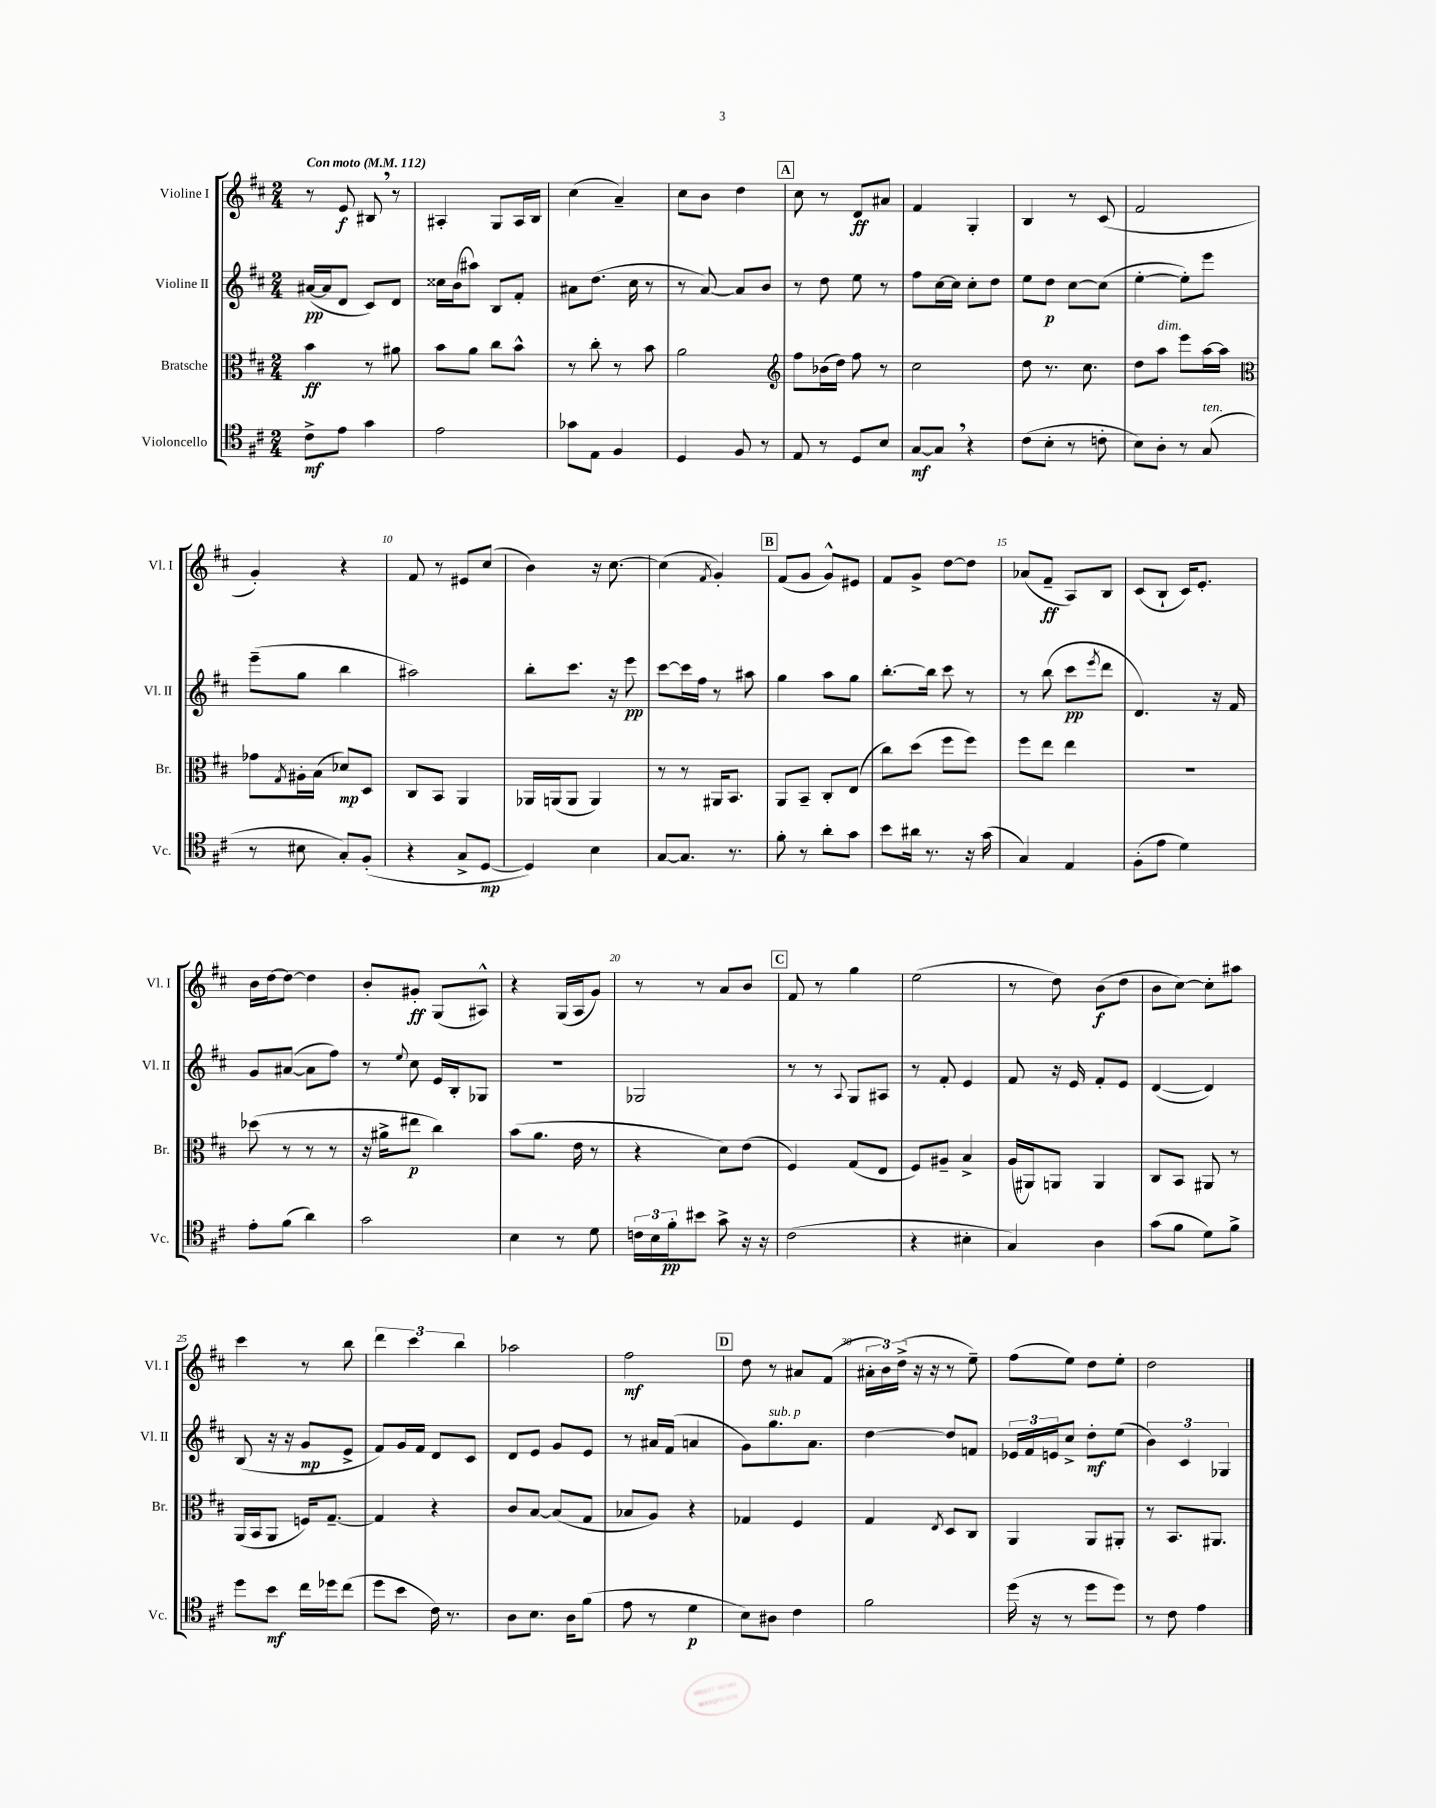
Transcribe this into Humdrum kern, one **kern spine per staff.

**kern	**kern	**kern	**kern
*staff4	*staff3	*staff2	*staff1
*clefC4	*clefC3	*clefG2	*clefG2
*k[f#c#]	*k[f#c#]	*k[f#c#]	*k[f#c#]
*M2/4	*M2/4	*M2/4	*M2/4
*MM112	*MM112	*MM112	*MM112
8c#^	4b	([16a#	8r
.	.	16a#]	.
8e	.	8d	8e
4g	8r	8c#)	8B#
.	8a#	8d	8r
=	=	=	=
2e	8b	16cc##	4A#'
.	.	(16b	.
.	8a	8aa#)	.
.	8cc#	8B	8G
.	8b^^	8f#'	16A#
.	.	.	16B
=	=	=	=
8g-	8r	8a#	(4cc#
8E	8cc#'	(8.dd	.
4F#	8r	.	4a~)
.	.	16cc#	.
.	8b	8r	.
=	=	=	=
4D	2a	8r	8cc#
.	.	[8a)	8b
8F#	.	8a]	4dd
8r	.	8b	.
=	=	=	=
*	*clefG2	*	*
8E	8ff#	8r	8cc#
8r	(16b-	8dd	8r
.	16dd)	.	.
8D	8ff#	8ee	8d
8B	8r	8r	8a#
=	=	=	=
[8G	2cc#	8ff#	4f#
8G]	.	[16cc#	.
.	.	16cc#]	.
4r	.	8cc#'	4G'
.	.	8dd	.
=	=	=	=
(8c#	8dd	8ee	4B
8B'	8.r	8dd	.
8r	.	[8cc#	8r
.	8.cc#	.	.
8c'	.	(8cc#]	(8c#
=	=	=	=
8B)	8dd	[4ee'	2f#
8A'	8aa	.	.
8r	8eee	8ee'])	.
(8G	[16aa	8eee	.
.	16aa]	.	.
=	=	=	=
*	*clefC3	*	*
8r	8g-	(8eee~	4g')
.	8qG	.	.
8B#	16A#'	8gg	.
.	(16B	.	.
8G')	8d-)	4bb	4r
(8F#'	8D	.	.
=	=	=	=
4r	8C#	2aa#)	8f#
.	8BB	.	8r
8G^	4AA	.	8e#
[8D	.	.	(8cc#
=	=	=	=
4D])	16AA-	8bb'	4b)
.	(16AA	.	.
.	8AA	8.ccc#	.
4B	4AA)	.	16r
.	.	16r	[8.cc#
.	.	8eee	.
=	=	=	=
[8G	8r	[8ccc#	(4cc#]
8.G]	8r	16ccc#]	.
.	.	16ff#	.
.	.	.	8qf#
.	16AA#	8r	4g')
8.r	8.BB	.	.
.	.	8aa#	.
=	=	=	=
8f#'	8AA	4gg	(8f#
8r	8BB~	.	8g
8a'	8C#'	8aa	8g^^)
8g	(8E	8gg	8e#
=	=	=	=
8b	8cc#)	[8.bb'	8f#
16a#	(8dd	.	8g^
8.r	.	16bb]	.
.	8ff#	8ccc#	[8dd
16r	8ff#)	8r	8dd]
(16g	.	.	.
=	=	=	=
4G)	8ff#	8r	(8a-
.	8ee	(8bb	8f#~
4E	4ee	8ccc#	8A)
.	.	8qeee	.
.	.	8ddd	8B
=	=	=	=
(8F#'	2r	4.d)	(8c#
8e	.	.	8B`
4d)	.	.	16c#)
.	.	.	8.e'
.	.	16r	.
.	.	16f#	.
=	=	=	=
8e'	(8dd-	8g	16b
.	.	.	[16dd
(8f#	8r	([8a#	8dd_
4a)	8r	8a#]	4dd]
.	8r	8ff#)	.
=	=	=	=
2g	16r	8r	8b'
.	16a#^	.	.
.	.	8qqee	.
.	8ee#	8cc#	8g#'
.	4cc#)	16e	(8G
.	.	16B'	.
.	.	8G-	8A#^^)
=	=	=	=
4B	(8b	2r	4r
.	8.a	.	.
8r	.	.	(16G
.	16e	.	16A
8d	8r	.	8g)
=	=	=	=
24c	4r	2G-	8r
24B	.	.	.
24f#'	.	.	.
8b#	.	.	8r
8g^	8d)	.	8a
16r	(8e	.	8b
16r	.	.	.
=	=	=	=
(2c#	4F#)	8r	8f#
.	.	8r	8r
.	.	8qqA	.
.	(8G	8G	4gg
.	8E	8A#	.
=	=	=	=
4r	8F#)	8r	(2ee
.	8A#~	8f#'	.
4B#'	4B^	4e	.
=	=	=	=
4G)	(16A	8f#	8r
.	16AA#)	.	.
.	8AA	16r	8dd)
.	.	16e	.
4A	4AA	8f#'	(8b
.	.	8e	8dd
=	=	=	=
(8g	8C#	([4d	8b
8f#	8BB	.	[8cc#)
8d)	8AA#	4d])	8cc#']
8f#^	8r	.	8aa#
=	=	=	=
8dd	(16AA	(8B	4ccc#
.	16BB	.	.
8b	8AA	16r	.
.	.	16r	.
16cc#	16F)	8g	8r
16dd-	[8.G~	.	.
(8cc#	.	8e^	8bb
=	=	=	=
8dd	4G]	8f#)	6ddd
8b	.	16g	.
.	.	.	6ccc#
.	.	16f#	.
16c#)	4r	8d	.
8.r	.	.	.
.	.	.	6bb
.	.	8c#	.
=	=	=	=
8A	8c#	8d	2aa-
8.B	[8B	8e	.
.	(8B]	8g	.
16A	.	.	.
(8f#	8G	8e	.
=	=	=	=
8e	8B-	8r	2ff#
8r	8A)	16a#	.
.	.	(16f#	.
4d	4r	4a	.
=	=	=	=
8B)	4G-	8g)	8dd
8A#	.	8.gg	8r
4c#	4F#	.	8a#
.	.	8.a	.
.	.	.	(8f#
=	=	=	=
2f#	4G	[4dd	24a#'
.	.	.	24b)
.	.	.	(24dd^
.	.	.	16r
.	.	.	16r
.	8qE	.	.
.	8D	8dd]	8r
.	8C#	8f	8ee~)
=	=	=	=
(16dd	4AA	24e-	(8ff#
.	.	24f#	.
16r	.	.	.
.	.	24e	.
8r	.	8cc#^	8ee)
8dd	8AA	8dd'	8dd
8dd)	8AA#'	(8ee	8ee'
=	=	=	=
8r	8r	6b)	2dd
8c#	8.BB	.	.
.	.	6c#	.
4e	.	.	.
.	8.AA#	.	.
.	.	6G-	.
==	==	==	==
*-	*-	*-	*-
